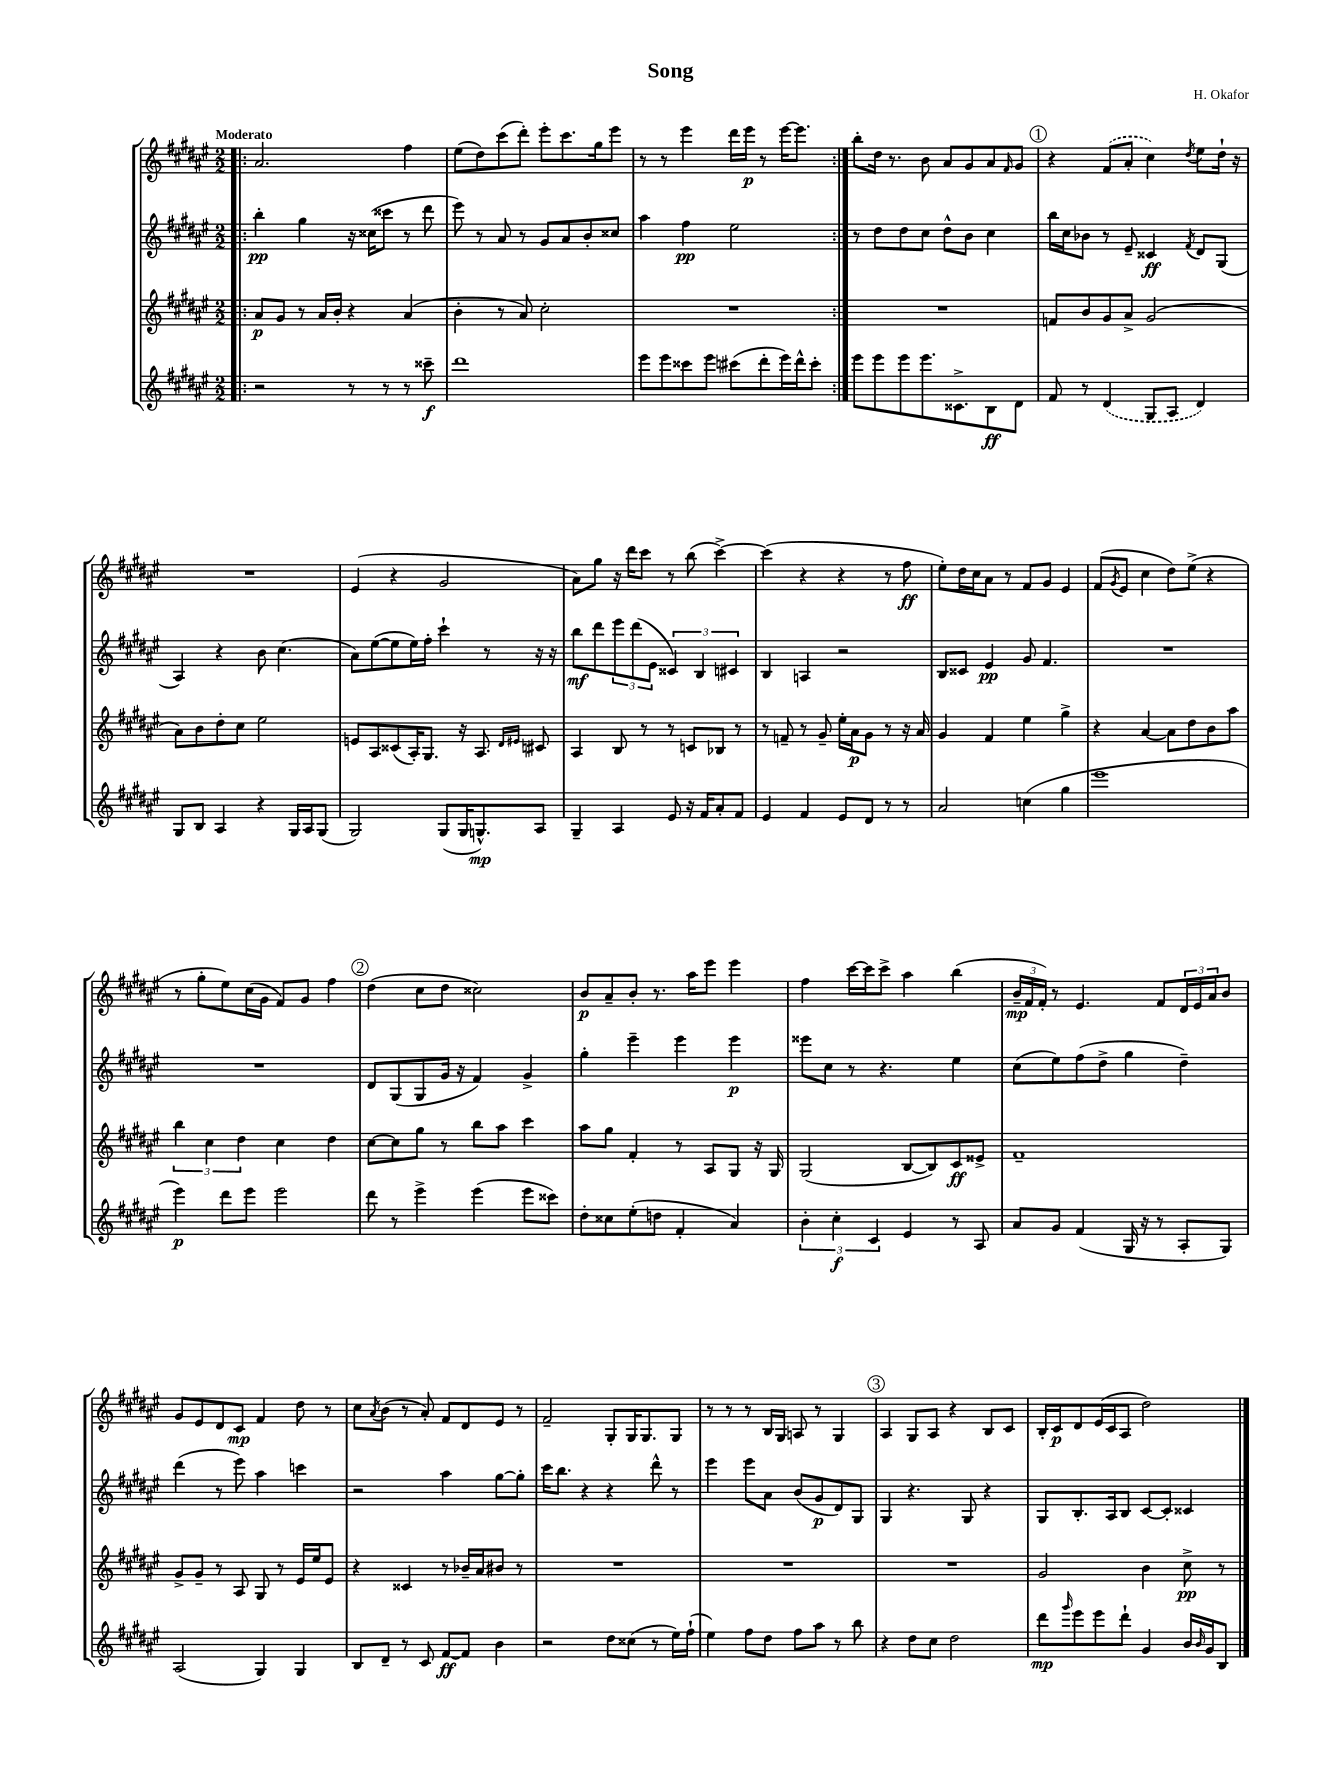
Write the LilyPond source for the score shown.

\header { title = "Song" composer = "H. Okafor" }
<<
\new StaffGroup <<
\new Staff = "s0" {
    \clef treble \key fis \major \numericTimeSignature \time 2/2 \tempo "Moderato"
    \repeat volta 2 { \bar ".|:" ais'2. fis''4 |
    eis''8( dis''8) cis'''8( dis'''8-.) eis'''8-. cis'''8. gis''16 eis'''8 |
    r8 r8 eis'''4 dis'''16 eis'''16\p r8 eis'''16~ eis'''8. | }
    b''8-. dis''16 r8. b'8 ais'8 gis'8 ais'8 \grace { fis'16 } gis'8 |
    \mark \markup { \circle "1" } r4 \once \slurDashed fis'8( ais'8-. cis''4) \acciaccatura { dis''8 } eis''8 dis''16-! r16 |
    R1 |
    eis'4( r4 gis'2 |
    ais'8) gis''8 r16 dis'''16 cis'''8 r8 b''8( cis'''4~->) |
    cis'''4( r4 r4 r8 fis''8\ff |
    eis''8-.) dis''16 cis''16 ais'8 r8 fis'8 gis'8 eis'4 |
    fis'8( \acciaccatura { gis'8 } eis'8 cis''4 dis''8) eis''8->( r4 |
    r8 gis''8-. eis''8) cis''16( gis'16 fis'8) gis'8 fis''4 |
    \mark \markup { \circle "2" } dis''4( cis''8 dis''8 cisis''2) |
    b'8\p ais'8-- b'8-. r8. ais''16 eis'''8 eis'''4 |
    fis''4 cis'''16~ cis'''16 cis'''8-> ais''4 b''4( |
    \tuplet 3/2 { b'16--\mp fis'16 fis'16-.) } r8 eis'4. fis'8 \tuplet 3/2 { dis'16 eis'16 ais'16 } b'8 |
    gis'8 eis'8 dis'8 cis'8\mp fis'4 dis''8 r8 |
    cis''8 \acciaccatura { ais'8 } b'8( r8 ais'8-.) fis'8 dis'8 eis'8 r8 |
    fis'2-- gis8-. gis16 gis8. gis8 |
    r8 r8 r8 b16 gis16 a8 r8 gis4 |
    \mark \markup { \circle "3" } ais4 gis8 ais8 r4 b8 cis'8 |
    b16-. cis'16\p dis'8 eis'16( cis'16 ais8 dis''2) \bar "|." |
}
\new Staff = "s1" {
    \clef treble \key fis \major \numericTimeSignature \time 2/2
    \repeat volta 2 { \bar ".|:" b''4-.\pp gis''4 r16 cisis''16( cisis'''8 r8 dis'''8 |
    eis'''8) r8 ais'8 r8 gis'8 ais'8 b'8-. cisis''8 |
    ais''4 fis''4\pp eis''2 | }
    r8 dis''8 dis''8 cis''8 dis''8-^ b'8 cis''4 |
    \mark \markup { \circle "1" } b''16 cis''16 bes'8 r8 eis'8-- cisis'4\ff \acciaccatura { fis'8 } dis'8 gis8( |
    ais4) r4 b'8 cis''4.( |
    ais'8) eis''8~( eis''8 eis''16) fis''16-. cis'''4-! r8 r16 r16 |
    b''8\mf dis'''8 \tuplet 3/2 { eis'''8 dis'''8( eis'8 } \tuplet 3/2 { cisis'4) b4 cis'4 } |
    b4 a4 r2 |
    b8 cisis'8 eis'4\pp gis'8 fis'4. |
    R1 |
    R1 |
    \mark \markup { \circle "2" } dis'8 gis8( gis8 gis'16 r16 fis'4) gis'4-> |
    gis''4-. eis'''4-- eis'''4 eis'''4\p |
    eisis'''8 cis''8 r8 r4. eis''4 |
    cis''8( eis''8) fis''8( dis''8-> gis''4 dis''4--) |
    dis'''4( r8 eis'''8) ais''4 c'''4 |
    r2 ais''4 gis''8~ gis''8-. |
    cis'''16 b''8. r4 r4 dis'''8-^ r8 |
    eis'''4 eis'''8 ais'8 b'8( gis'8\p dis'8) gis8 |
    \mark \markup { \circle "3" } gis4 r4. gis8 r4 |
    gis8 b8.-. ais16 b8 cis'8~ cis'8-. cisis'4 \bar "|." |
}
\new Staff = "s2" {
    \clef treble \key fis \major \numericTimeSignature \time 2/2
    \repeat volta 2 { \bar ".|:" ais'8\p gis'8 r8 ais'16 b'16-. r4 ais'4( |
    b'4-. r8 ais'8) cis''2-. |
    R1 | }
    R1 |
    \mark \markup { \circle "1" } f'8 b'8 gis'8 ais'8-> gis'2( |
    ais'8) b'8 dis''8-. cis''8 eis''2 |
    e'8 ais8 cisis'8( ais16-.) gis8. r16 ais8. \grace { dis'16 eis'16 } cis'8 |
    ais4 b8 r8 r8 c'8 bes8 r8 |
    r8 f'8-- r8 gis'8-- eis''16-. ais'16\p gis'8 r8 r16 ais'16 |
    gis'4 fis'4 eis''4 gis''4-> |
    r4 ais'4~ ais'8 dis''8 b'8 ais''8 |
    \tuplet 3/2 { b''4 cis''4 dis''4 } cis''4 dis''4 |
    \mark \markup { \circle "2" } cis''8~ cis''8 gis''8 r8 b''8 ais''8 cis'''4 |
    ais''8 gis''8 fis'4-. r8 ais8 gis8 r16 gis16 |
    gis2( b8~ b8) cis'8\ff eisis'8-> |
    fis'1-- |
    gis'8-> gis'8-- r8 ais8 gis8 r8 eis'16 eis''16 eis'8 |
    r4 cisis'4 r8 bes'16-- ais'16 bis'8 r8 |
    R1 |
    R1 |
    \mark \markup { \circle "3" } R1 |
    gis'2 b'4 cis''8->\pp r8 \bar "|." |
}
\new Staff = "s3" {
    \clef treble \key fis \major \numericTimeSignature \time 2/2
    \repeat volta 2 { \bar ".|:" r2 r8 r8 r8 cisis'''8--\f |
    dis'''1 |
    eis'''8 eis'''8 cisis'''8 eis'''8 cis'''8( dis'''8-. eis'''16) dis'''16-^ cis'''8-. | }
    eis'''8 eis'''8 eis'''8 eis'''8. cisis'8.-> b8\ff dis'8 |
    \mark \markup { \circle "1" } fis'8 r8 \once \slurDashed dis'4( gis8 ais8 dis'4) |
    gis8 b8 ais4 r4 gis16 ais16 gis8( |
    gis2) gis8( gis16 g8.-^\mp) ais8 |
    gis4-- ais4 eis'8 r16 fis'16 ais'8-. fis'8 |
    eis'4 fis'4 eis'8 dis'8 r8 r8 |
    ais'2 c''4( gis''4 |
    eis'''1 |
    eis'''4\p) dis'''8 eis'''8 eis'''2 |
    \mark \markup { \circle "2" } dis'''8 r8 eis'''4-> eis'''4( eis'''8 cisis'''8) |
    dis''8-. cisis''8 eis''8-.( d''8 fis'4-. ais'4) |
    \tuplet 3/2 { b'4-. cis''4-.\f cis'4 } eis'4 r8 ais8 |
    ais'8 gis'8 fis'4( gis16 r16 r8 ais8-. gis8) |
    ais2( gis4) gis4 |
    b8 dis'8-- r8 cis'8 fis'8~\ff fis'8 b'4 |
    r2 dis''8 cisis''8( r8 eis''16) fis''16-!( |
    eis''4) fis''8 dis''8 fis''8 ais''8 r8 b''8 |
    \mark \markup { \circle "3" } r4 dis''8 cis''8 dis''2 |
    dis'''8\mp \grace { gis'''16 } eis'''8 eis'''8 dis'''8-! gis'4 b'16 \grace { b'16 } gis'16 b8 \bar "|." |
}
>>
>>
\layout { \context { \Score \remove "Bar_number_engraver" } }
